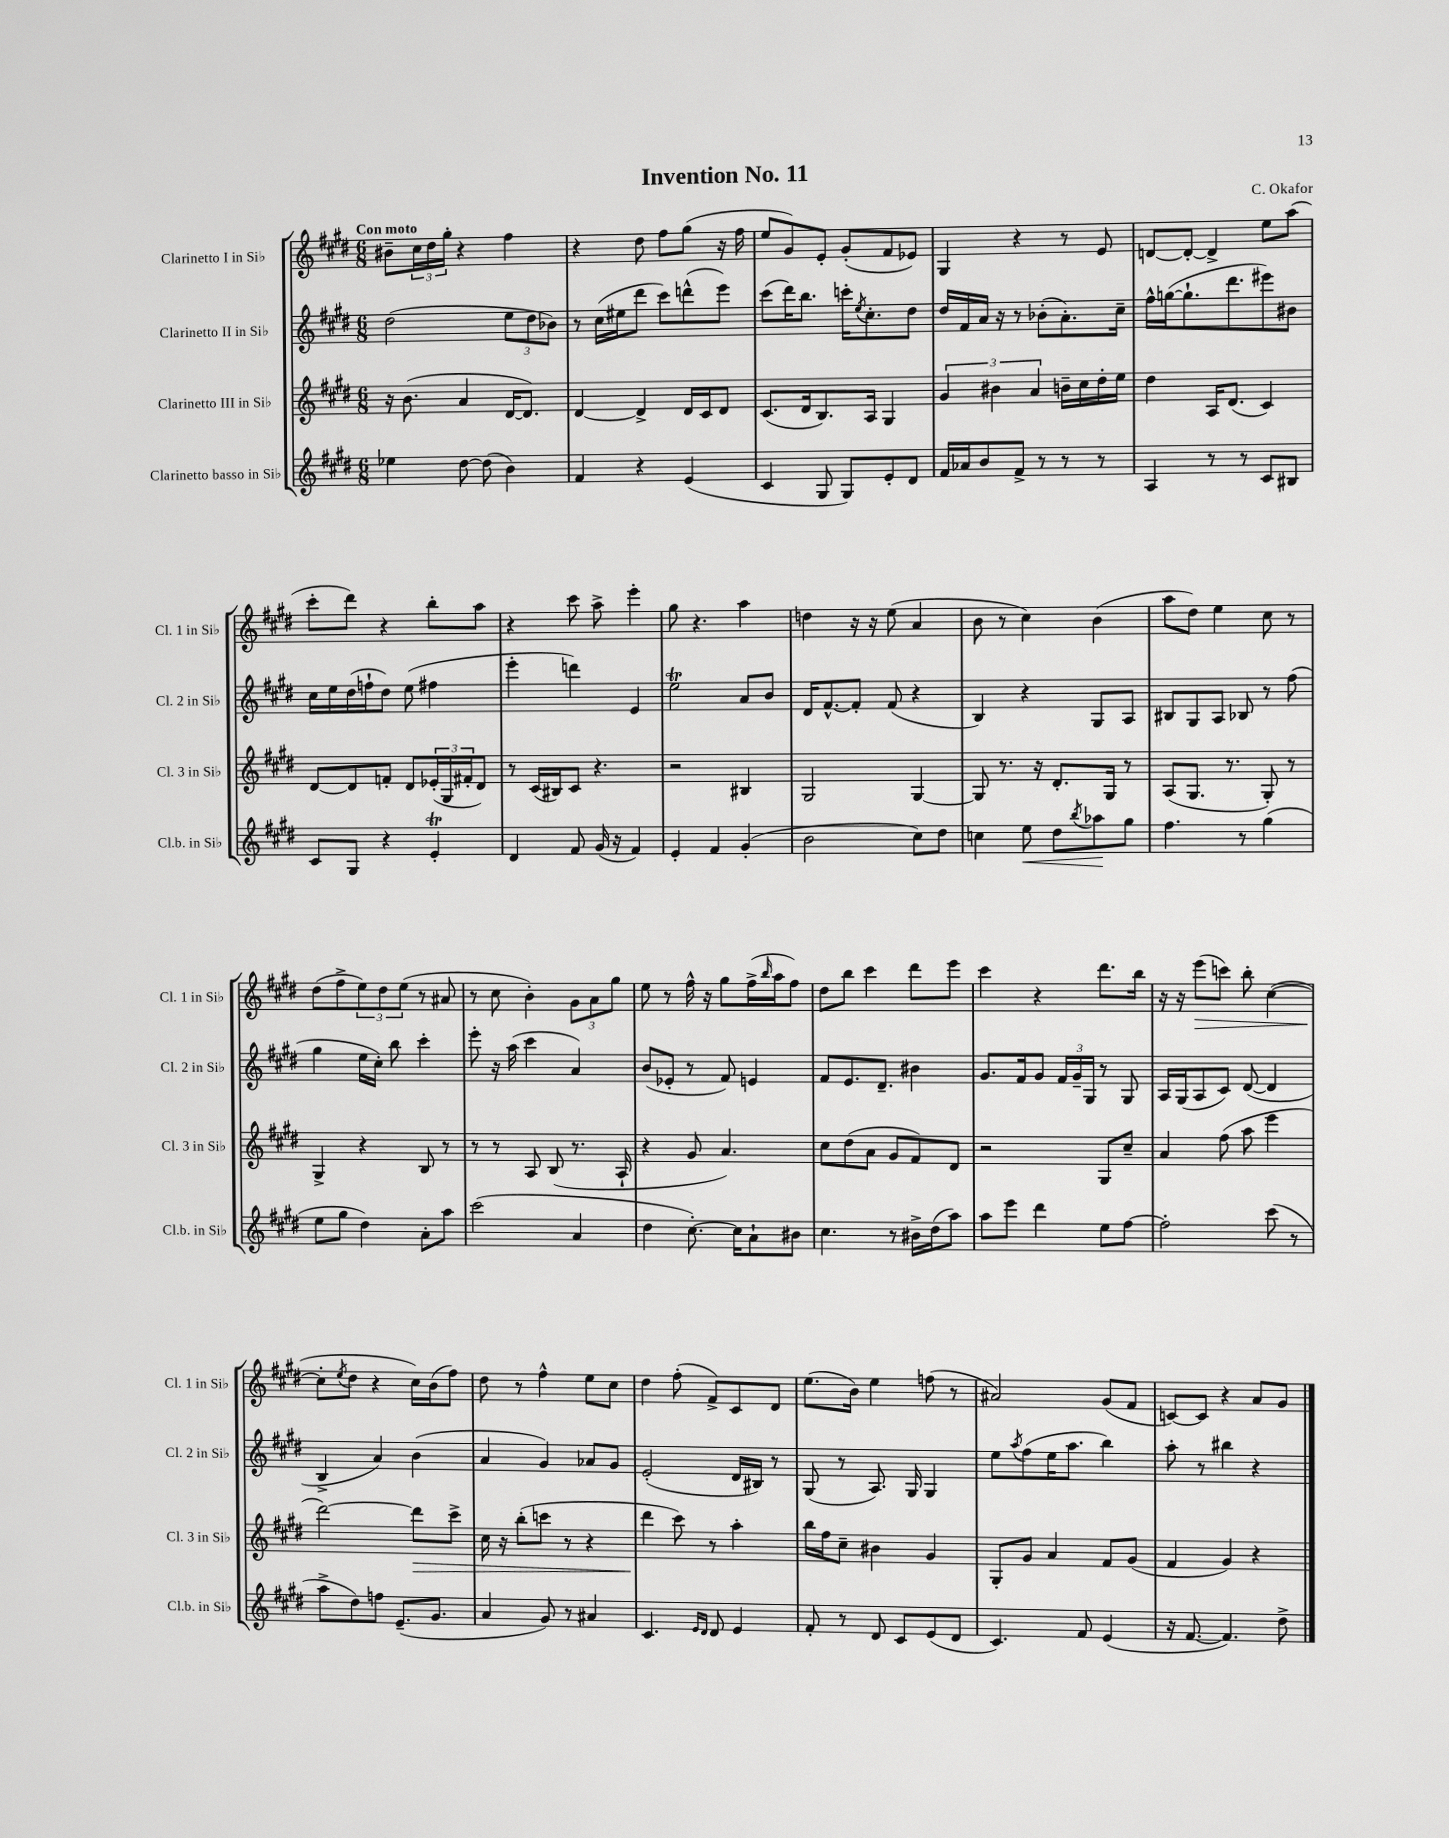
\header { title = "Invention No. 11" composer = "C. Okafor" }
<<
\new StaffGroup <<
\new Staff = "s0" \with { instrumentName = "Clarinetto I in Sib" shortInstrumentName = "Cl. 1 in Sib" } {
    \clef treble \key e \major \numericTimeSignature \time 6/8 \tempo "Con moto"
    bis'8-- \tuplet 3/2 { cis''16 dis''16 gis''16-. } r4 fis''4 |
    r4 dis''8 fis''8 gis''8( r16 fis''16 |
    e''8 gis'8) e'8-. gis'8-.( fis'8 ees'8) |
    gis4 r4 r8 e'8 |
    d'8~ d'8~-. d'4-> e''8 a''8( |
    cis'''8-. dis'''8) r4 b''8-. a''8 |
    r4 cis'''8 a''8-> e'''4-. |
    gis''8 r4. a''4 |
    d''4 r16 r16 e''8( a'4 |
    b'8 r8 cis''4) b'4( |
    a''8 dis''8) e''4 cis''8 r8 |
    dis''8( fis''8-> \tuplet 3/2 { e''8) dis''8 e''8( } r8 ais'8 |
    r8 cis''8 b'4-.) \tuplet 3/2 { gis'8 a'8 gis''8 } |
    e''8 r8 fis''16-^ r16 gis''8 fis''16->( \grace { b''16 } a''16 fis''8) |
    dis''8 b''8 cis'''4 dis'''8 e'''8 |
    cis'''4 r4 dis'''8. b''16 |
    r16 r16 e'''8\>( c'''8) b''8-. cis''4~( |
    cis''8-.\! \acciaccatura { e''8 } dis''8 r4 cis''16) b'16( fis''8) |
    dis''8 r8 fis''4-^ e''8 cis''8 |
    dis''4 fis''8-.( fis'8->) cis'8 dis'8 |
    e''8.( b'16) e''4 f''8( r8 |
    ais'2) gis'8( fis'8 |
    c'8~) c'8 r4 a'8 gis'8 \bar "|." |
}
\new Staff = "s1" \with { instrumentName = "Clarinetto II in Sib" shortInstrumentName = "Cl. 2 in Sib" } {
    \clef treble \key e \major \numericTimeSignature \time 6/8
    dis''2( \tuplet 3/2 { e''8 dis''8 bes'8) } |
    r8 cis''16( eis''16 dis'''8 cis'''8) d'''8-^( e'''8) |
    cis'''8( dis'''16) b''8. c'''16-. \acciaccatura { e''8 } cis''8.-. dis''8 |
    dis''16 fis'16 a'16 r16 r8 bes'8-.( a'8.-.) cis''16-- |
    fis''16-^ g''16~( g''8.-! dis'''8. eis'''8) bis'8 |
    cis''16 e''16 dis''16( f''16-! dis''8) e''8( fis''4 |
    e'''4-. d'''4) e'4 |
    e''2\trill a'8 b'8 |
    dis'16 fis'8.~-^ fis'8-. fis'8( r4 |
    b4) r4 gis8 a8 |
    bis8 gis8 a8 bes8 r8 fis''8( |
    gis''4 e''16 cis''16-.) b''8 cis'''4-. |
    e'''8-. r16 a''16( cis'''4 a'4) |
    b'8( ees'8-. r8 fis'8) e'4 |
    fis'8 e'8. dis'8.-- bis'4 |
    gis'8. fis'16 gis'8 \tuplet 3/2 { fis'16 gis'16-- gis16 } r8 gis8 |
    a16 gis16( a8 cis'8) dis'8~( dis'4 |
    b4-> a'4) b'4( |
    a'4 gis'4) aes'8 gis'8 |
    e'2-.( dis'16 bis16) r8 |
    gis8( r8 a8.) gis16 gis4 |
    e''8 \acciaccatura { a''8 } fis''8( e''16 a''8. b''4) |
    a''8-. r8 bis''4 r4 \bar "|." |
}
\new Staff = "s2" \with { instrumentName = "Clarinetto III in Sib" shortInstrumentName = "Cl. 3 in Sib" } {
    \clef treble \key e \major \numericTimeSignature \time 6/8
    r16 b'8.( a'4 dis'16~ dis'8.) |
    dis'4~ dis'4-> dis'16 cis'16 dis'8 |
    cis'8.( dis'16 b8.) a16 gis4 |
    \tuplet 3/2 { gis'4 bis'4 a'4 } b'16-- cis''16 dis''16-. e''16 |
    dis''4 a16 dis'8.( cis'4) |
    dis'8~ dis'8 f'8-. dis'8 \tuplet 3/2 { ees'16-.( gis16 fis'16-. } dis'8) |
    r8 cis'16( bis16) cis'8 r4. |
    r2 bis4 |
    gis2 gis4~ |
    gis8 r8. r16 dis'8.-. gis16 r8 |
    a8( gis8. r8. gis8-.) r8 |
    gis4-> r4 b8 r8 |
    r8 r8 a8 b8( r8. a16-! |
    r4 gis'8 a'4.) |
    cis''8 dis''8( a'8 gis'8 fis'8) dis'8 |
    r2 gis8 cis''8-- |
    a'4 fis''8( a''8 e'''4 |
    dis'''2~) dis'''8\> cis'''8-> |
    cis''16 r16 b''8-.( c'''8 r8 r4 |
    dis'''4\! cis'''8) r8 a''4-. |
    b''16 fis''16 cis''8-- bis'4 gis'4 |
    gis8-. gis'8 a'4 fis'8 gis'8( |
    fis'4 gis'4) r4 \bar "|." |
}
\new Staff = "s3" \with { instrumentName = "Clarinetto basso in Sib" shortInstrumentName = "Cl.b. in Sib" } {
    \clef treble \key e \major \numericTimeSignature \time 6/8
    ees''4 dis''8~ dis''8( b'4) |
    fis'4 r4 e'4( |
    cis'4 gis8 gis8) e'8-. dis'8 |
    fis'16 aes'16 b'8 fis'8-> r8 r8 r8 |
    a4 r8 r8 cis'8 bis8 |
    cis'8 gis8 r4 e'4-.\trill |
    dis'4 fis'8 gis'16( r16 fis'4) |
    e'4-. fis'4 gis'4-.( |
    b'2 cis''8) dis''8 |
    c''4 e''8\< dis''8 \acciaccatura { b''8 } aes''8\! gis''8 |
    fis''4. r8 gis''4( |
    e''8 gis''8 dis''4) a'8-. a''8 |
    cis'''2( a'4 |
    dis''4 cis''8.~-.) cis''16 a'8-! bis'8 |
    cis''4. r8 bis'16-> dis''16( a''8) |
    a''8 e'''8 dis'''4 e''8 fis''8~ |
    fis''2-. cis'''8( r8 |
    a''8-> dis''8) f''8 e'8.--( gis'8. |
    a'4 gis'8) r8 ais'4 |
    cis'4. \grace { e'16 dis'16 } dis'8 e'4 |
    fis'8-. r8 dis'8 cis'8 e'8( dis'8 |
    cis'4.) fis'8 e'4( |
    r16 fis'8.~ fis'4.) dis''8-> \bar "|." |
}
>>
>>
\layout { \context { \Score \remove "Bar_number_engraver" } }
